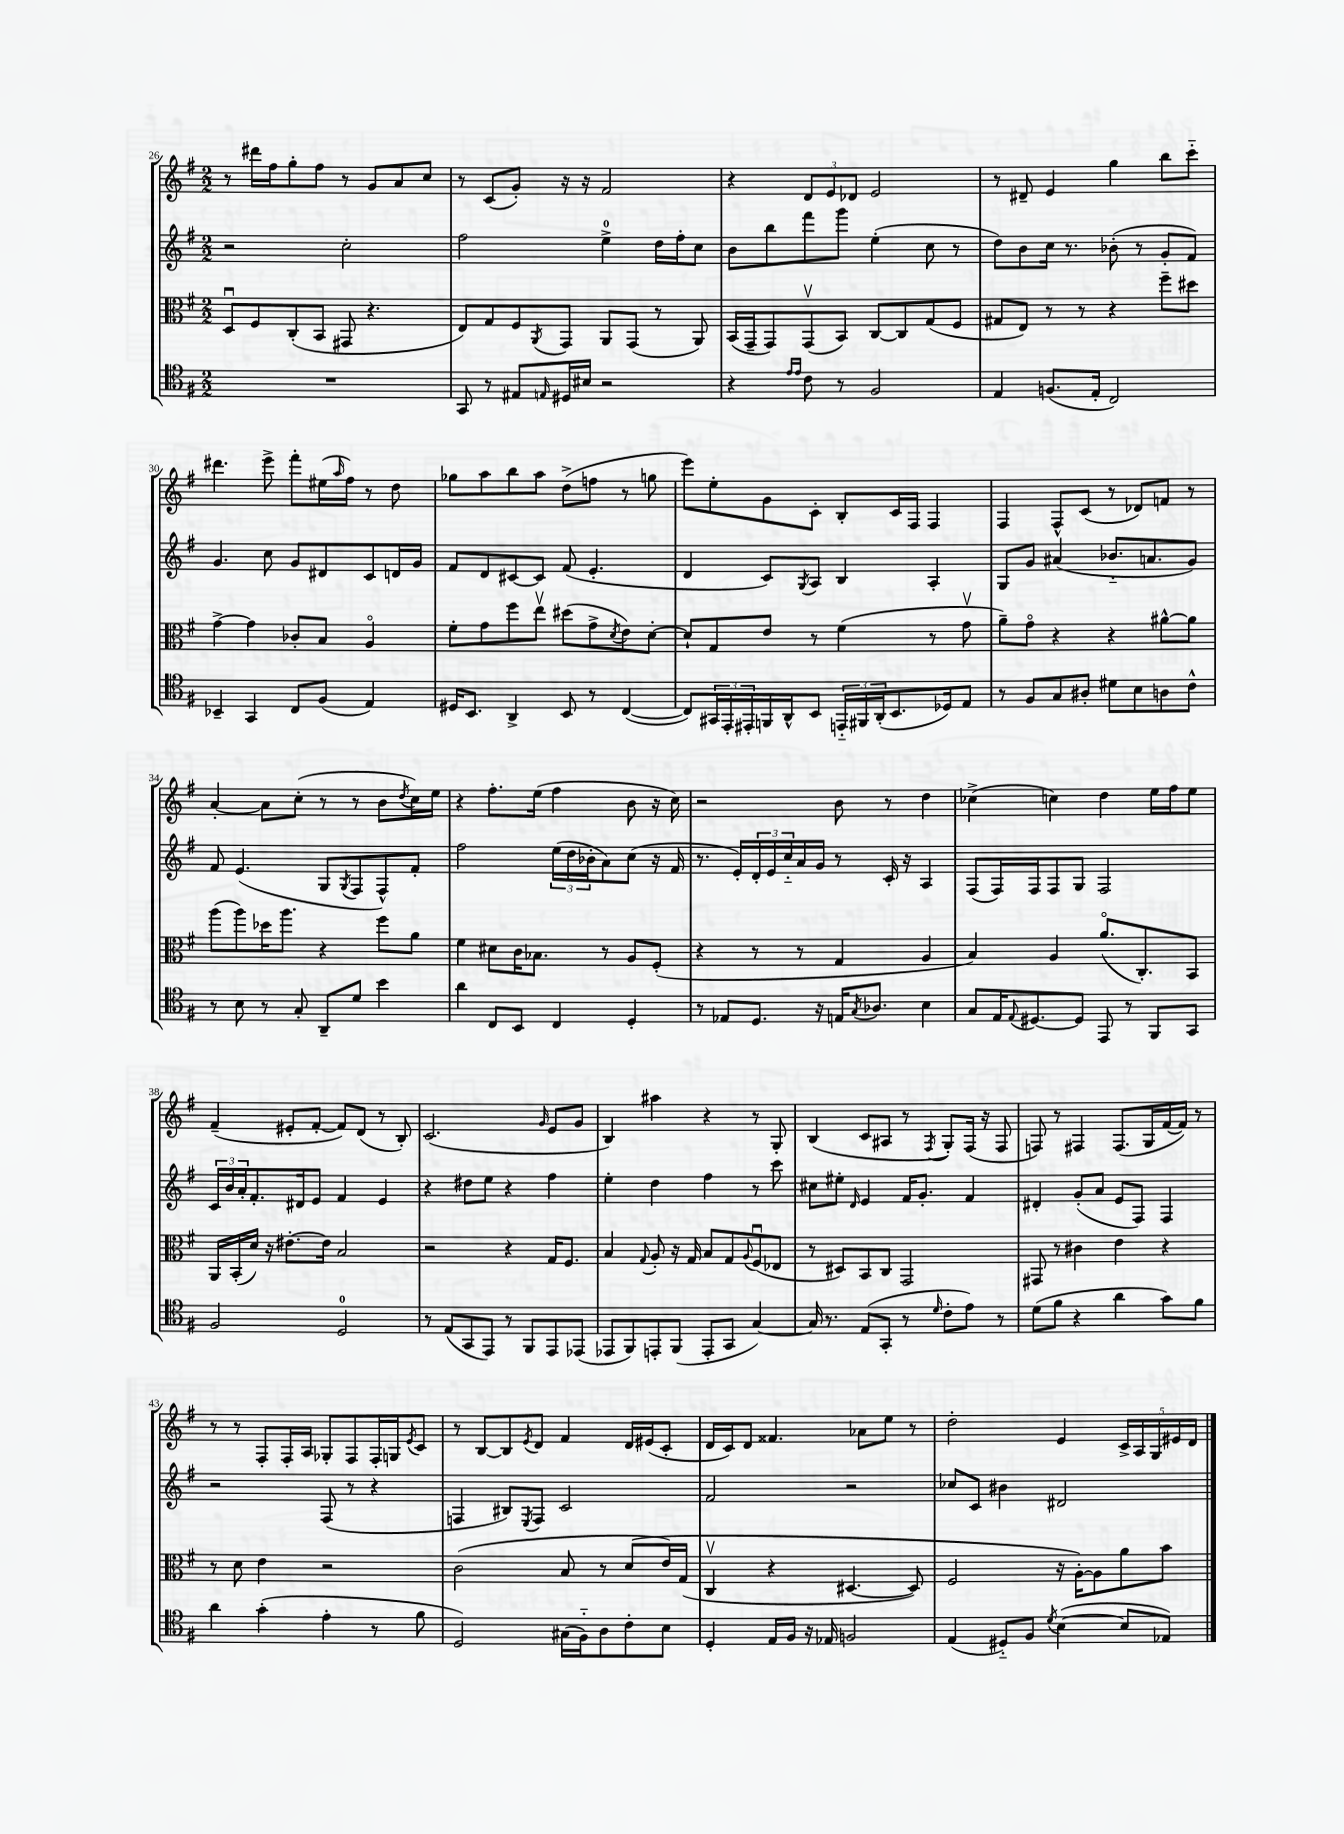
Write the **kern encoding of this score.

**kern	**kern	**kern	**kern
*staff4	*staff3	*staff2	*staff1
*clefC4	*clefC3	*clefG2	*clefG2
*k[f#]	*k[f#]	*k[f#]	*k[f#]
*M2/2	*M2/2	*M2/2	*M2/2
1r	8Du	2r	8r
.	8F#	.	16ddd#
.	.	.	16ff#
.	(8C'	.	8gg'
.	8BB	.	8ff#
.	8GG#	2cc'	8r
.	4.r	.	8g
.	.	.	8a
.	.	.	8cc
=	=	=	=
8GG	8E)	2ff#	8r
8r	8G	.	(8c
8E#	8F#	.	8g')
16qqE	8qAA	.	.
16D#	8GG	.	16r
16B#	.	.	16r
2r	8AA	4ee^	2f#
.	(8GG	.	.
.	8r	16dd	.
.	.	16ff#'	.
.	8AA)	8cc	.
=	=	=	=
4r	(16BB	8b	4r
.	16GG~	.	.
.	8GG)	8bb	.
16qqe	.	.	.
16qqe	.	.	.
8c	(8GGv	8fff#	12d
.	.	.	12e
8r	8BB)	8ggg	.
.	.	.	12d-
2F#	[8C	(4ee'	2e
.	8C]	.	.
.	(8G	8cc	.
.	8F#	8r	.
=	=	=	=
4E	8G#	8dd)	8r
.	8E)	8b	8d#~
(8.F	8r	16cc	4e
.	.	8.r	.
.	8r	.	.
16E'	.	.	.
2C)	4r	(8b-'	4gg
.	.	8r	.
.	8ff#~	8g'	8bb
.	8dd#	8f#)	8ccc'~
=	=	=	=
4BB-~	[4g^	4.g	4.ddd#
4GG	4g]	.	.
.	.	8cc	8eee^
8C	8c-'	8g	8fff#'
(8F#	8B	8d#	(16ee#
.	.	.	16qqaa
.	.	.	16ff#)
4E)	4Ao	8c	8r
.	.	16d	8dd
.	.	16g	.
=	=	=	=
16D#	8f#'	8f#	8gg-
8.BB	.	.	.
.	8g	8d	8aa
4AA^	8ff#	[8c#	8bb
.	8eev	8c#]	8aa
8BB	(8dd#	(8f#	(8dd^
8r	8g^	4.e'	8ff
.	8qd	.	.
([4C	8e)	.	8r
.	[8d'	.	8gg
=	=	=	=
8C])	8d`]	4d	8eee)
24GG#	8G	.	8ee'
24EE'	.	.	.
24EE#'	.	.	.
16FF	8e	8c)	8g
16AA^^	.	.	.
.	.	8qG	.
8BB	8r	8A	8c'
24EE'~	(4f#	4B	8B'
24FF#	.	.	.
(24AA'	.	.	.
8.BB	.	.	16c
.	.	.	16F#
.	8r	4A'	4F#
16D-)	.	.	.
8E	8gv	.	.
=	=	=	=
8r	8a~)	8G	4F#
8F#	8go	8g	.
8G	4r	(4a#	8F#^^
8A#'	.	.	(8c
8d#	4r	8.b-'~	8r
8B	.	.	8d-)
.	.	8.a	.
8A	[8a#^^	.	8f
8c^^	8a#]	8g)	8r
=	=	=	=
8r	(8aa	8f#	[4a'
8B	8aa)	(4.e	.
8r	16dd-	.	8a]
.	8.aa	.	.
8G'	.	.	(8cc'
8AA~	4r	8G	8r
.	.	8qG	.
8d	.	8F#	8r
4b	8ff#	8F#^^)	8b
.	.	.	8qdd
.	8a	8f#'	16cc)
.	.	.	16ee
=	=	=	=
4a	4f#	2ff#	4r
8C	8d#	.	8.ff#'
8BB	16c	.	.
.	8.B-	.	(16ee
4C	.	(24ee	4ff#
.	.	24dd	.
.	.	24b-'	.
.	8r	8a)	.
4D'	8A	(8cc	8b
.	(8F#'	16r	16r
.	.	16f#	16cc)
=	=	=	=
8r	4r	8.r	2r
8E-	.	.	.
.	.	16e')	.
8.D	8r	24d'	.
.	.	24e	.
.	.	24cc'~	.
.	8r	16a	.
16r	.	16g	.
16E	4G	8r	8b
8qG	.	.	.
8.A-	.	.	.
.	.	16c'	8r
.	.	16r	.
4B	4A	4A	4dd
=	=	=	=
8G	4B)	(8F#	(4cc-^
16E	.	16F#)	.
8qqE	.	.	.
[8.D#	.	16F#	.
.	4A	8F#	4cc)
8D#]	.	8G	.
8EE	(8.ao	2F#	4dd
8r	.	.	.
.	8.C')	.	.
8FF#	.	.	16ee
.	.	.	16ff#
8GG	8BB	.	8ee
=	=	=	=
2F#	16AA	24c	(4f#~
.	.	24b	.
.	(16BB'	.	.
.	.	24a'	.
.	16d)	8.f#'	.
.	16r	.	.
.	[8.e#'	.	8e#'
.	.	16d#	.
.	.	8e	[8f#'
.	16e#]	.	.
2D	2B	4f#	8f#])
.	.	.	(8d
.	.	4e	8r
.	.	.	8B')
=	=	=	=
8r	2r	4r	(2.c
(8E	.	.	.
8GG	.	8dd#	.
8EE)	.	8ee	.
8r	4r	4r	.
8FF#	.	.	.
.	.	.	16qqg
8EE	16G	4ff#	8e
.	8.F#	.	.
(8EE-	.	.	8g
=	=	=	=
8EE-	4B	4ee'	4B)
8FF#)	.	.	.
.	8qqG	.	.
8EE'	8A'	4dd	4aa#
(8FF#	16r	.	.
.	16G	.	.
8EE'	8B	4ff#	4r
8GG	8G	.	.
.	8qqA	.	.
[4G)	(8F#u	8r	8r
.	8E-	8ccc	8G'
=	=	=	=
16G]	8r	8cc#	(4B
8.r	.	.	.
.	8D#)	8ee#'	.
.	.	16qqd	.
(8E	8BB	4e	8c
8GG'	8C	.	8A#
8r	2GG	16f#	8r
.	.	8.g'	.
16qqd	.	.	8qF#
8c'	.	.	8G')
8e)	.	4f#	(16F#
.	.	.	16r
8r	.	.	8F#
=	=	=	=
(8d	8GG#	4d#'	8F)
8f#	8r	.	8r
4r	4c#	(8g'	4F#
.	.	8a	.
4a	4e	8e	(8.F#
.	.	8F#)	.
.	.	.	16G
8g)	4r	4F#	[16f#
.	.	.	16f#])
8f#	.	.	8r
=	=	=	=
4a	8r	2r	8r
.	8d	.	8r
(4g'	4e	.	8F#'
.	.	.	16F#'
.	.	.	16A
4e'	2r	(8F#	8G-'
.	.	8r	8F#
8r	.	4r	16F#'
.	.	.	16G
.	.	.	8qe
8f#	.	.	8c
=	=	=	=
2D)	(2c	4F	8r
.	.	.	[8B
.	.	8B#)	8B]
.	.	8qE	8qe
.	.	8F	8d
(16G#	8B	2c	4f#
16F#'~)	.	.	.
8A	8r	.	.
8c'	&(8d	.	16d
.	.	.	(16e#
8B	16e)	.	8c'
.	(16G	.	.
=	=	=	=
4D'	4Cv	2f#	16d
.	.	.	16c)
.	.	.	8d
16E	4r	.	4.f##
16F#	.	.	.
16r	.	.	.
16E-	.	.	.
2F	[4.D#	2r	.
.	.	.	8a-
.	.	.	8ee
.	8D#])	.	8r
=	=	=	=
(4E	2F#	8cc-	2dd'
.	.	8c	.
8D#'~)	.	4b#	.
8F#	.	.	.
8qd	.	.	.
([4B	16r	2d#	4e
.	[16A'&)	.	.
.	8A]	.	.
8B]	8a	.	20c^
.	.	.	20A
.	.	.	20G
8E-)	8b	.	.
.	.	.	20e#
.	.	.	20d
==	==	==	==
*-	*-	*-	*-
